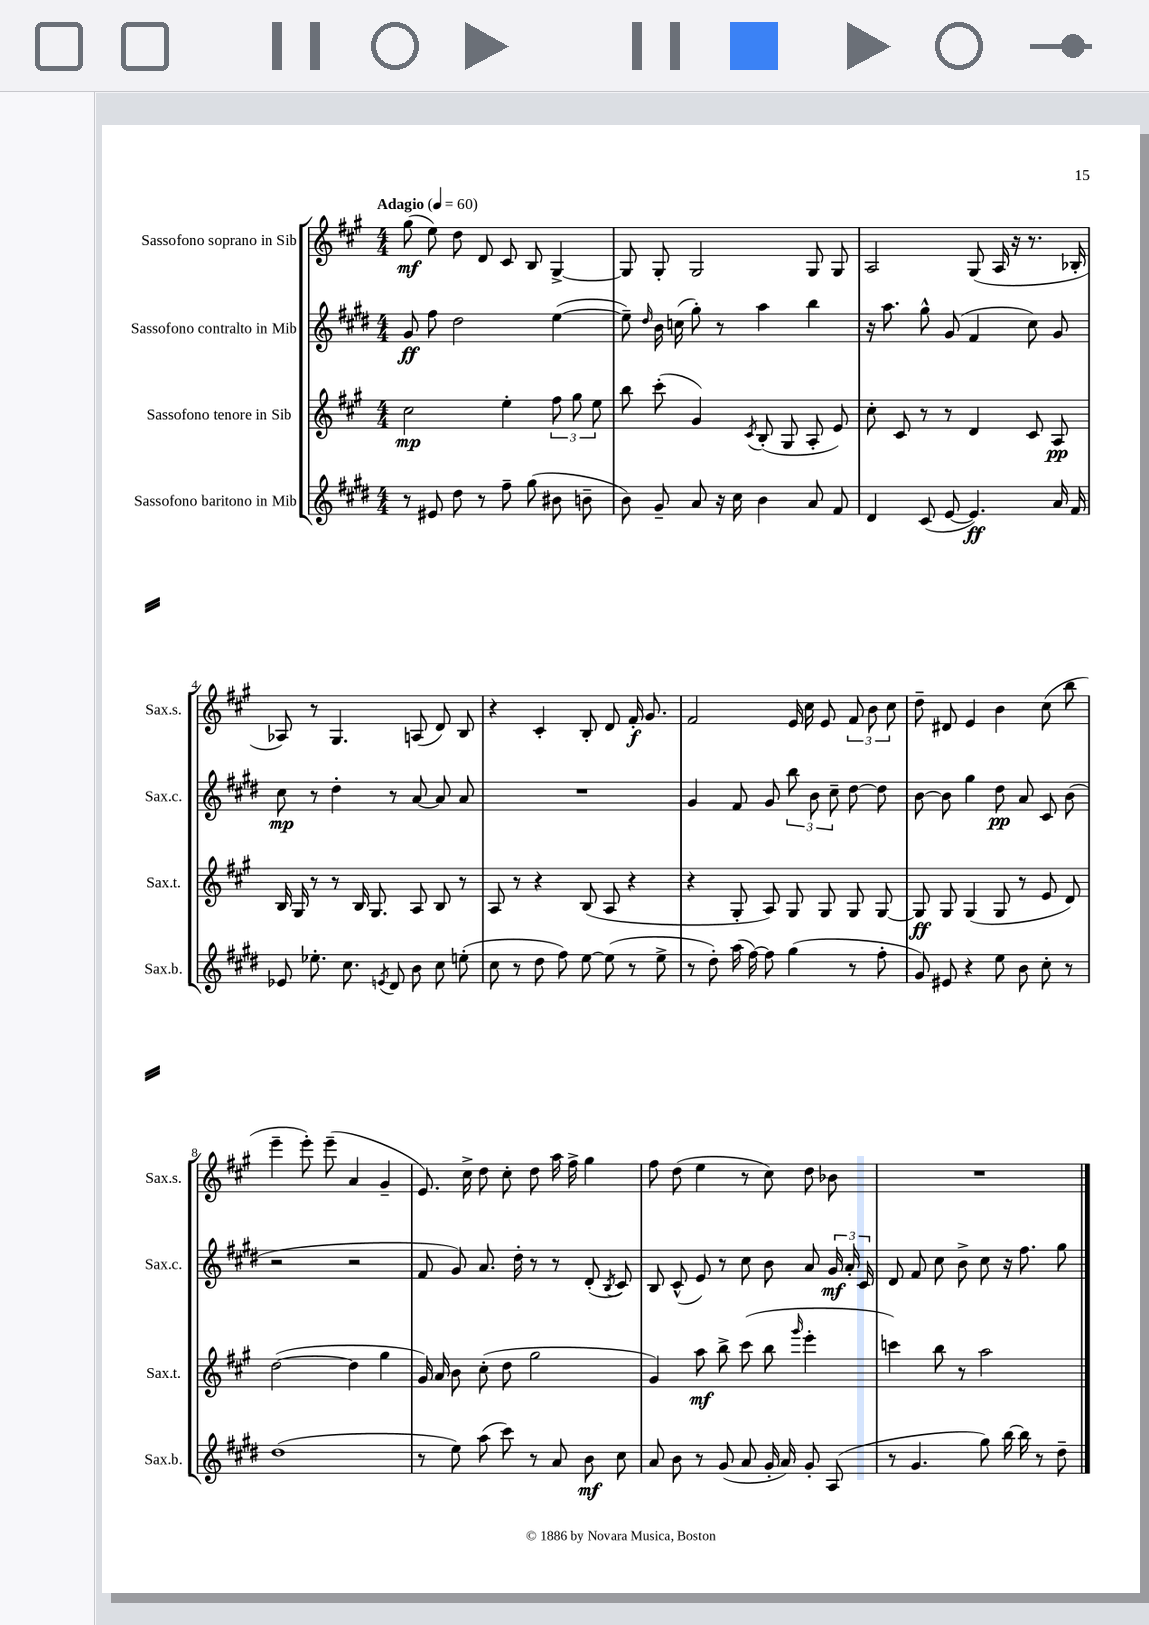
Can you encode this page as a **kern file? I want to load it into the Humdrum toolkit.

**kern	**kern	**kern	**kern
*staff4	*staff3	*staff2	*staff1
*clefG2	*clefG2	*clefG2	*clefG2
*k[f#c#g#d#]	*k[f#c#g#]	*k[f#c#g#d#]	*k[f#c#g#]
*M4/4	*M4/4	*M4/4	*M4/4
*MM60	*MM60	*MM60	*MM60
8r	2cc#	8g#	(8gg#
8e#	.	8ff#	8ee)
8dd#	.	2dd#	8dd
8r	.	.	8d
8ff#~	4ee'	.	8c#
(8gg#	.	.	8B
8b#	12ff#	([4ee	[4G#^
.	12gg#	.	.
8b~	.	.	.
.	12ee	.	.
=	=	=	=
8b)	8bb	8ee~])	8G#]
.	.	16qqdd#	.
8g#~	(8ccc#'	16b	8G#'
.	.	(16cc	.
8a	4g#)	8gg#')	2G#
16r	.	8r	.
16cc#	.	.	.
.	8qc#	.	.
4b	(8B'	4aa	.
.	8G#	.	.
8a	8A'	4bb	8G#
8f#	8e)	.	8G#
=	=	=	=
4d#	8cc#'	16r	2A
.	.	8.aa	.
.	8c#	.	.
(8c#	8r	8gg#^^	.
[8e	8r	(8g#	.
4.e])	4d	4f#	(8G#
.	.	.	16A
.	.	.	16r
.	8c#	8cc#)	8.r
16a	8A	8g#	.
16f#	.	.	16B-'
=	=	=	=
8e-	16B	8cc#	8A-)
.	16G#	.	.
8.ee-'	8r	8r	8r
.	8r	4dd#'	4.G#
8.cc#	.	.	.
.	16B	.	.
.	8.G#	.	.
8qe	.	.	.
8d#	.	8r	.
8b	8A	[8a	(8A
8cc#	8B	8a]	8d)
(8ee'	8r	8a	8B
=	=	=	=
8cc#	8A	1r	4r
8r	8r	.	.
8dd#	4r	.	4c#'
8ff#)	.	.	.
[8ee	(8B	.	8B'
(8ee]	8A	.	8d
8r	4r	.	16f#'
.	.	.	8.g#
8ee^	.	.	.
=	=	=	=
8r	4r	4g#	2f#
8dd#')	.	.	.
(16aa	8G#'	8f#	.
[16ff#)	.	.	.
8ff#]	8A)	8g#	.
(4gg#	8G#	12bb	16e
.	.	.	16cc#
.	.	12b	.
.	8G#	.	8e
.	.	12cc#~	.
8r	8G#	[8dd#	12f#
.	.	.	12b
8ff#'	[8G#	8dd#]	.
.	.	.	12cc#
=	=	=	=
8g#)	8G#]	[8b	8dd~
8e#	8G#	8b]	8d#
4r	(4G#	4gg#	4e
8ee	8G#	8dd#	4b
8b	8r	8a	.
8cc#'	8e	8c#	(8cc#
8r	8d)	(8b	8bb
=	=	=	=
(1dd#	([2dd	2r	4eee~
.	.	.	8eee')
.	.	.	(8eee~
.	4dd]	2r	4a
.	4gg#	.	4g#~
=	=	=	=
8r	16g#)	8f#	8.e)
.	16a	.	.
8ee)	8b	8g#)	.
.	.	.	16cc#^
(8aa	(8cc#'	8.a	8dd
8ccc#)	8dd	.	8cc#'
.	.	16dd#'	.
8r	2gg#	8r	8dd
8a	.	8r	16aa
.	.	.	16ff#^
8b	.	(8d#'	4gg#
.	.	8qB	.
8cc#	.	8c#)	.
=	=	=	=
8a	4g#)	8B	8ff#
8b	.	(8c#^^	(8dd
8r	8aa	8e)	4ee
(8g#	8bb^	8r	.
8a	(8ccc#	8cc#	8r
16g#'	8bb	8b	8cc#)
16a)	.	.	.
.	16qqggg#	.	.
8g#'	4eee'	8a	8dd
(8A	.	24g#	8b-
.	.	24a'	.
.	.	24c#	.
=	=	=	=
8r	4ccc)	8d#	1r
4.g#	.	8f#	.
.	8bb	8cc#	.
.	8r	8b^	.
8gg#)	2aa	8cc#	.
[16bb	.	16r	.
16bb]	.	8.ff#	.
8r	.	.	.
8dd#~	.	8gg#	.
==	==	==	==
*-	*-	*-	*-
